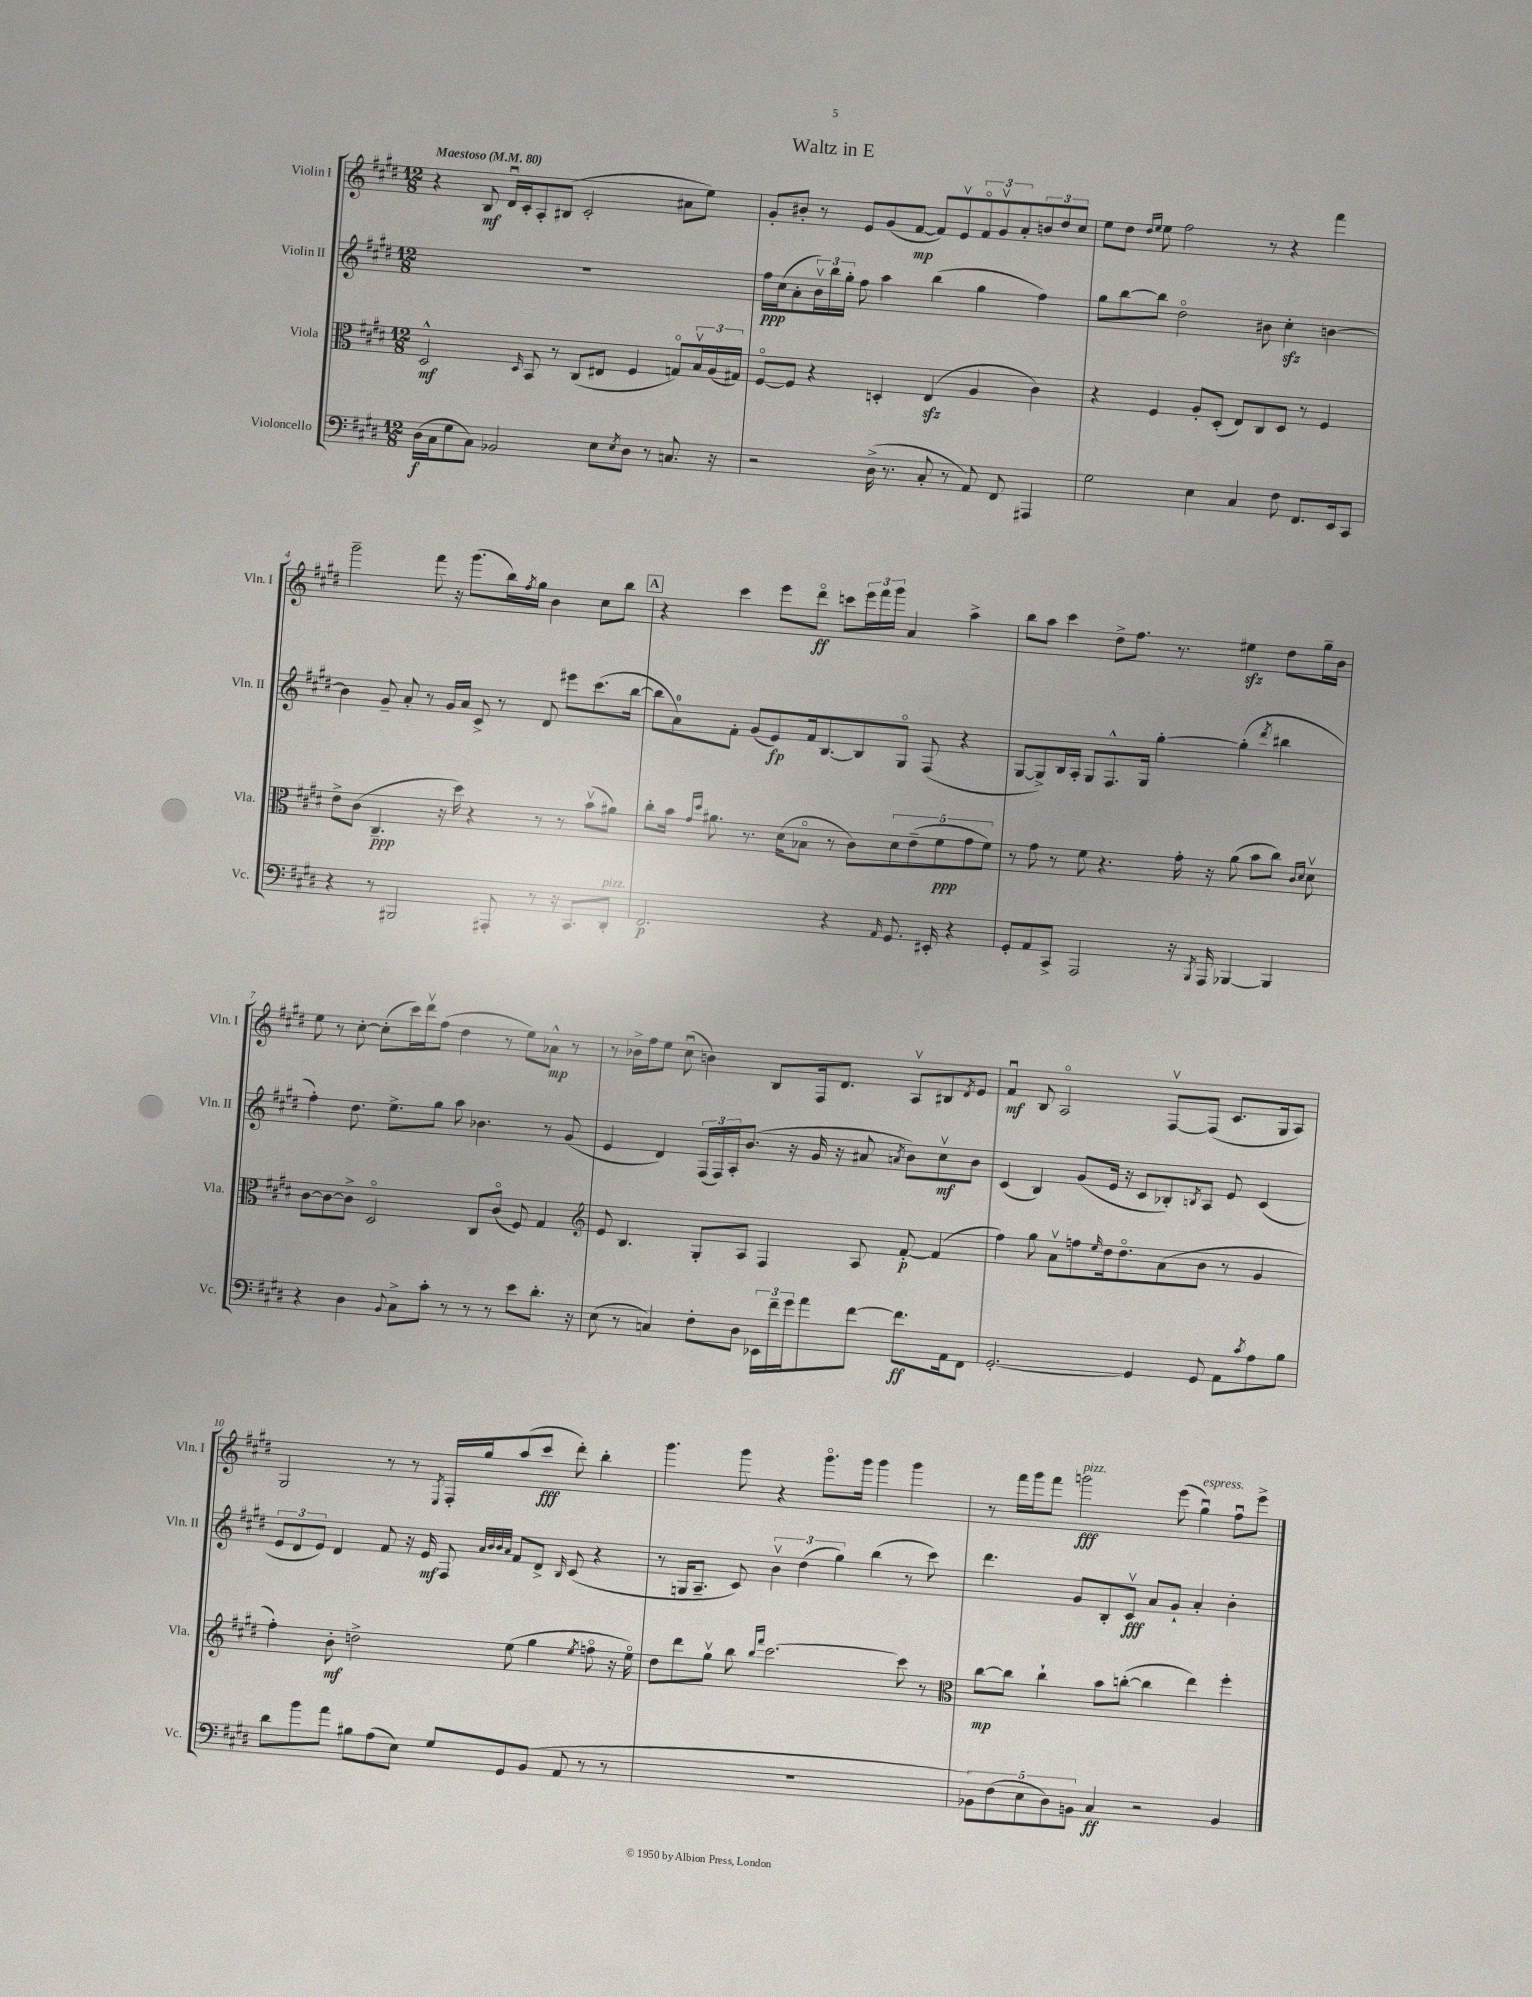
\header { title = "Waltz in E" }
<<
\new StaffGroup <<
\new Staff = "s0" \with { instrumentName = "Violin I" shortInstrumentName = "Vln. I" } {
    \clef treble \key e \major \numericTimeSignature \time 12/8 \tempo "Maestoso" 4 = 80
    r4 b8\mf dis'16\downbow cis'16-. a8-. bis8( cis'2-. ais'8 e''8) |
    gis'8-. bis'8-. r8 e'8 gis'8( fis'8~\mp fis'8) e'8\upbow \tuplet 3/2 { fis'8\flageolet gis'8\upbow a'8-. } \tuplet 3/2 { b'8 dis''8 cis''8 } |
    e''8 dis''8 \grace { dis''16 e''16 } e''8 fis''2 r8 r4 fis'''4 |
    gis'''2-- fis'''8 r16 gis'''8.( b''16) \acciaccatura { fis''8 } gis''16 b'4 cis''8 b''8 |
    \mark \markup { \box "A" } r4 cis'''4 e'''8 dis'''8\flageolet\ff c'''8 \tuplet 3/2 { e'''16 fis'''16 gis'''16 } a'4 a''4-> |
    b''8 a''8 cis'''4 dis''8-> fis''8. r8. eis''4\sfz dis''8 gis''16-- b'16 |
    e''8 r8 cis''8~-. cis''8-.( cis'''16) dis'''16\upbow fis''8( dis''4 r8 e''8) aes'8-^\mp r8 |
    r8 bes'16-> fis''16 e''8 cis''8\downbow( b'4) b8 fis16 dis'8. a8\upbow bis8 \acciaccatura { dis'8 } e'8 |
    fis'4\downbow\mf b8 a2\flageolet fis8~\upbow fis8( cis'8. gis16 a8) |
    gis2 r8 r8 \acciaccatura { e8 } fis16-. gis''16 a''8( cis'''8\fff dis'''8-.) b''4-. |
    gis'''4. gis'''8 r4 gis'''8.\flageolet gis'''16 gis'''4 gis'''4 |
    r8 fis'''16 gis'''16 fis'''8 g'''2\fff^\markup { \italic "pizz." } e'''8( gis''4\downbow^\markup { \italic "espress." }) fis''8\downbow e'''8-> \bar "|." |
}
\new Staff = "s1" \with { instrumentName = "Violin II" shortInstrumentName = "Vln. II" } {
    \clef treble \key e \major \numericTimeSignature \time 12/8
    R1. |
    fis''16\ppp cis''16( a'8-. \tuplet 3/2 { b'16\upbow) b''16 gis''16-. } fis''8 a''4 b''4( gis''4 fis''4) |
    gis''8 b''8~ b''8 dis''2\flageolet bis'8 cis''4-.\sfz b'4~ |
    b'4 gis'8-- a'8-. r8 gis'16 a'16 cis'8-> r8 dis'8 eis'''8 cis'''8.( b''16~ |
    \mark \markup { \box "A" } b''8 a'8-0) fis'8-. gis'8( e'8\fp) fis'16 b8.~ b8 gis8\flageolet fis8( r4 |
    gis8~ gis8->) b16 a16-. gis8 fis8.-^ gis16 gis''4~-. gis''4-.( \acciaccatura { dis'''8 } bis''4 |
    fis''4-.) dis''8. e''8.-> gis''8 a''8 bes'4. r8 gis'8( |
    e'4 dis'4) \tuplet 3/2 { fis16( fis16) a16-. } b'8.( r16 gis'16 r16 ais'8 \acciaccatura { a'8 } b'8) cis''8\upbow\mf b'8 |
    cis'4( b4) gis'8( e'16 r16 cis'8 bes8-.) \acciaccatura { b8 } a8 e'8 cis'4( |
    \tuplet 3/2 { e'8 dis'8 e'8) } dis'4 fis'8 r16 e'16\mf fis8 \grace { a'32 b'32 b'32 a'32 } fis'8 dis'8-> \grace { b16 } cis'8( r4 |
    r8 g16 a8.-- cis'8) \tuplet 3/2 { b'4\upbow dis''4( gis''4) } b''4( r8 cis'''8) |
    dis'''4. gis'8 b8-. cis'8\upbow\fff a'8 gis'8-! a'4-. b'4-. \bar "|." |
}
\new Staff = "s2" \with { instrumentName = "Viola" shortInstrumentName = "Vla." } {
    \clef alto \key e \major \numericTimeSignature \time 12/8
    dis2-^\mf \grace { dis16 } b,8 r8 cis8( eis8 fis4 g8\flageolet) \tuplet 3/2 { b16\upbow a16( gis16) } |
    fis8~\flageolet fis8 r4 d4-. e4\sfz( a4 cis'4) |
    r4 fis4 a8-. dis8-.( e8) cis8 dis8 r8 fis4 |
    e'8-> cis'8( cis4.--\ppp r16 dis''16) r4 r8 r8 b'8\upbow( ais'8) |
    \mark \markup { \box "A" } cis''8-. b'16 \grace { gis'16 dis''16 } ais'8. r8. dis'16( bes8\flageolet r8 cis'8) \tuplet 5/4 { dis'8 e'8--( fis'8\ppp gis'8 fis'8) } |
    r8 gis'8 r8 fis'8 r4. gis'16-. r16 a'8( b'8 cis''8) \grace { cis'16 dis'16 } dis'8\upbow |
    cis'8~ cis'8~ cis'8-> dis2\flageolet cis8 cis'8\flageolet( fis8) gis4 |
    \clef treble e'8 b4. gis8-. a8 fis4 a8 fis'8~-.\p fis'4( |
    fis''4) gis''8 a'8\upbow f''8 \grace { e''16 } dis''16 dis''8.\flageolet a'8( b'8 r8 gis'4 |
    fis''4-.) b'8-.\mf d''2-> e''8( gis''4 \acciaccatura { e''8 } f''8\flageolet r16 e''16\flageolet) |
    dis''8 dis'''8 gis''8\upbow b''8 \grace { b''16 fis'''16 } cis'''2.~ cis'''8 r8 |
    \clef alto cis''8~\mp cis''8 cis''4-! b'8 c''8~-.( c''4 e''4) fis''4-. \bar "|." |
}
\new Staff = "s3" \with { instrumentName = "Violoncello" shortInstrumentName = "Vc." } {
    \clef bass \key e \major \numericTimeSignature \time 12/8
    dis16\f( cis16 gis8 cis8) bes,2 e8 \acciaccatura { e8 } dis8 r8 c8. r16 |
    r2 dis16->( r8. cis8-. r8 a,8) fis,8 ais,,4 |
    gis2 e4 cis4 fis8 fis,8. e,16 cis,8 |
    r4 r8 bis,,2 ais,,8-. r8 r16 cis,8. dis,8-.^\markup { \italic "pizz." } |
    \mark \markup { \box "A" } fis,2.\p r4 \grace { a,16 } gis,8. eis,16-. r4 |
    gis,8-. a,8 cis,8-> a,,2 r16 \acciaccatura { b,,8 } a,,16 bes,,4~ bes,,4 |
    r4 dis4 \appoggiatura { b,8 } cis8-> cis'8-. r8 r8 r8 e'8 dis'8.-. r16 |
    e8( r8 c4) fis8-. dis8 \tuplet 3/2 { ees,16 fis'16-- gis'16 } a'8 fis'8~ fis'8.\ff a,16 fis,8 |
    gis,2.~-. gis,4 gis,8 a,8 \acciaccatura { cis'8 } a8 b8 |
    dis'8 b'8 a'8 bis8 a8( e8) gis8 gis,8 b,8( a,8 r8 r8 |
    R1. |
    \tuplet 5/4 { bes,8) fis8( e8 dis8) b,8 } cis4\ff r2 b,4 \bar "|." |
}
>>
>>
